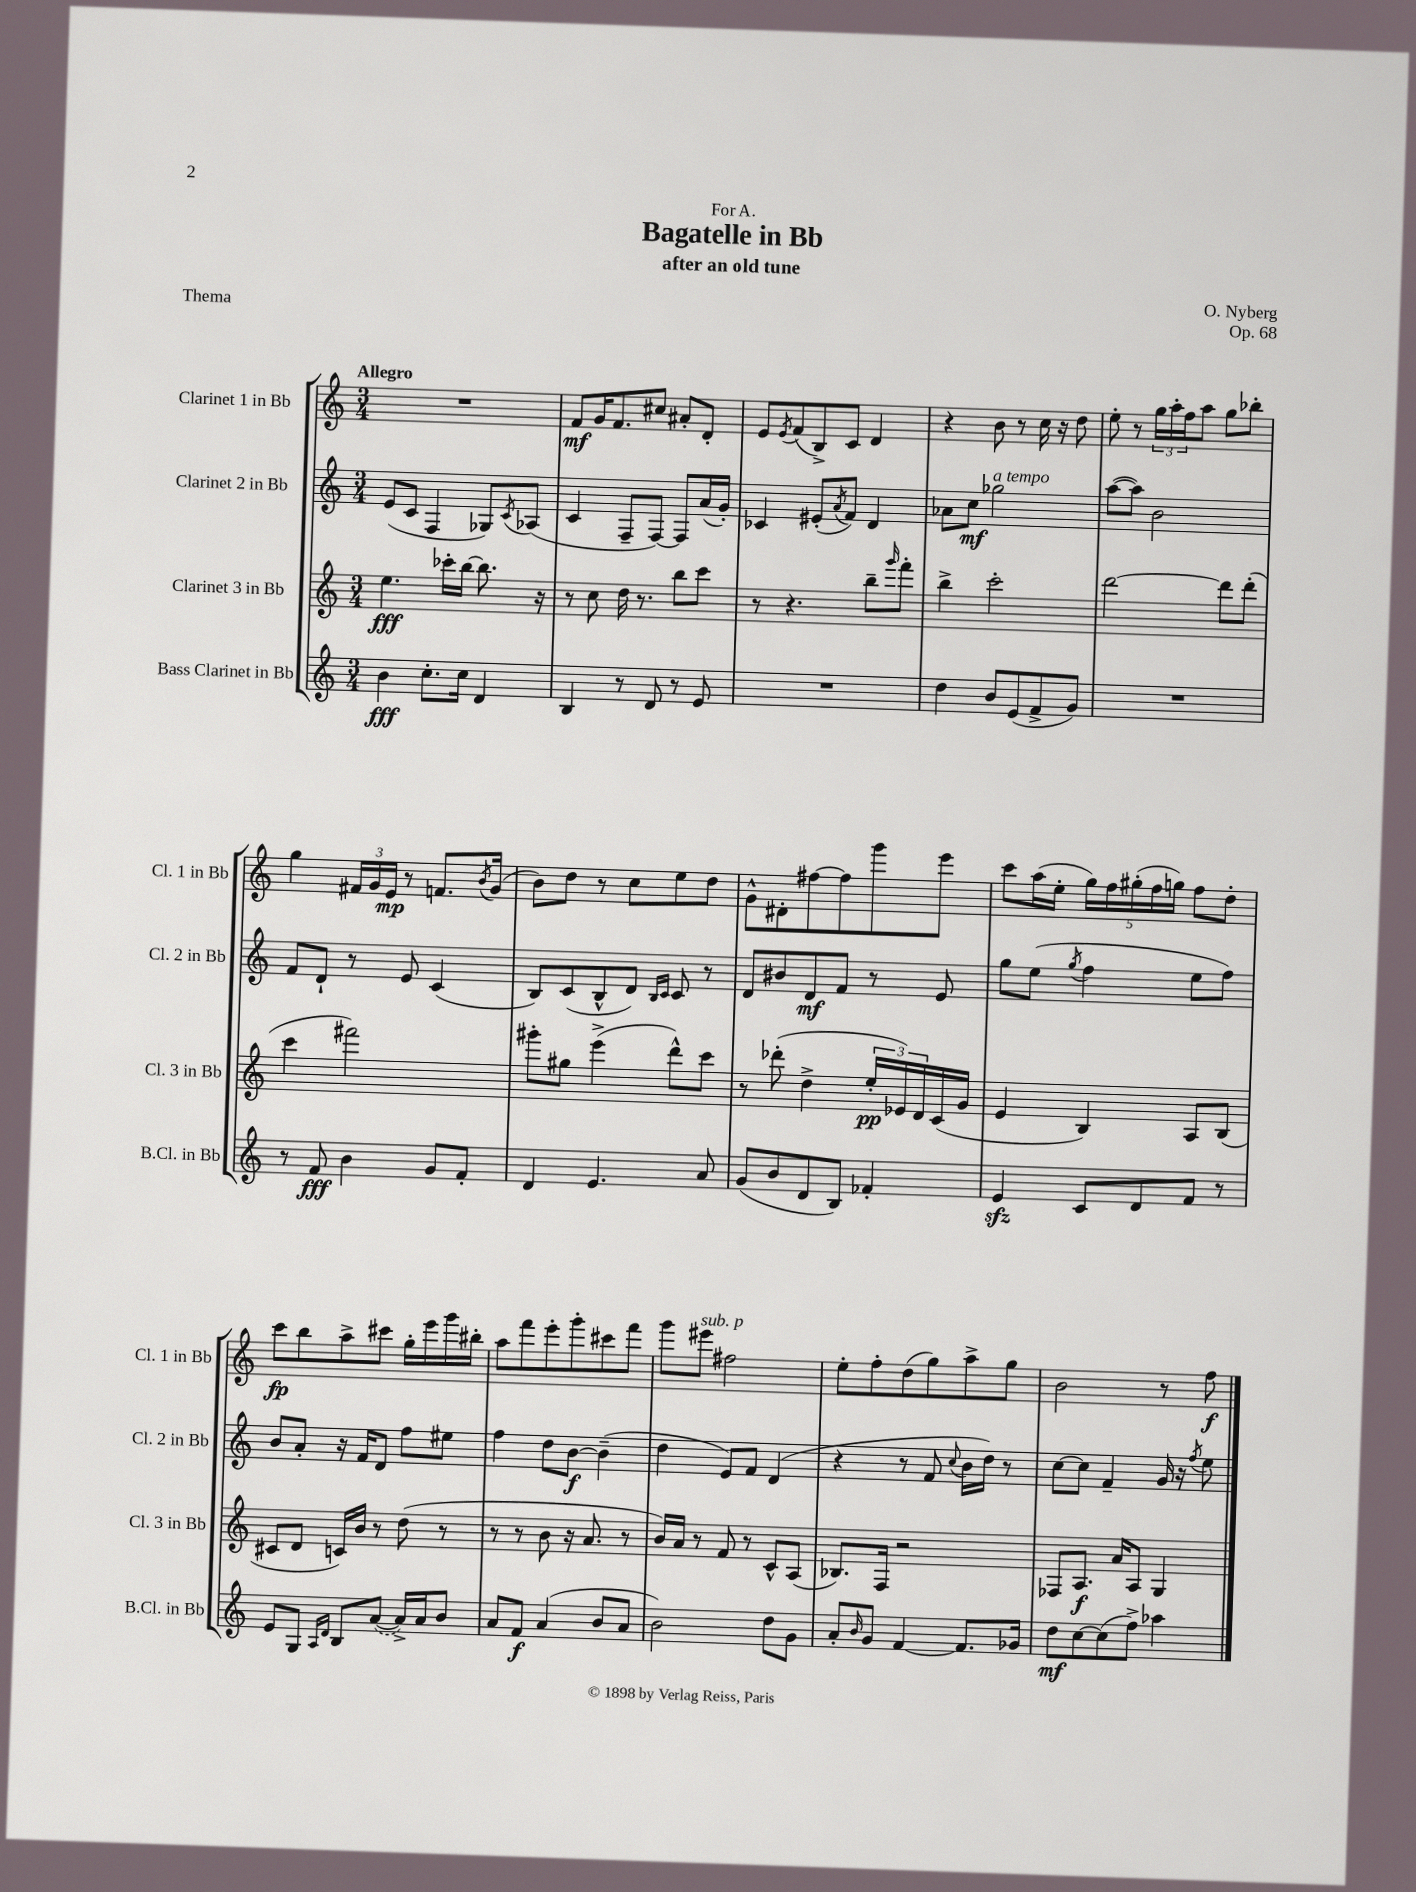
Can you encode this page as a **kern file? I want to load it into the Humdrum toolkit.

**kern	**dynam	**kern	**dynam	**kern	**dynam	**kern	**dynam
*part4	*part4	*part3	*part3	*part2	*part2	*part1	*part1
*staff4	*staff4	*staff3	*staff3	*staff2	*staff2	*staff1	*staff1
*I"Bass Clarinet in Bb	*	*I"Clarinet 3 in Bb	*	*I"Clarinet 2 in Bb	*	*I"Clarinet 1 in Bb	*
*I'B.Cl. in Bb	*	*I'Cl. 3 in Bb	*	*I'Cl. 2 in Bb	*	*I'Cl. 1 in Bb	*
*clefG2	*	*clefG2	*	*clefG2	*	*clefG2	*
*k[]	*	*k[]	*	*k[]	*	*k[]	*
*M3/4	*	*M3/4	*	*M3/4	*	*M3/4	*
=1	=1	=1	=1	=1	=1	=1	=1
!	!	!	!	!	!	!LO:TX:a:B:t=Allegro	!
4b\	fff	4.ee\	fff	(8e/L	.	2.r	.
.	.	.	.	8c/J	.	.	.
8.cc'\L	.	.	.	4F/	.	.	.
.	.	16ccc-X'\LL	.	.	.	.	.
16cc\Jk	.	[16bb\JJ	.	.	.	.	.
4d/	.	8.bb\]	.	8G-X/L)	.	.	.
.	.	.	.	8qc/	.	.	.
.	.	.	.	(8A-X/J	.	.	.
.	.	16r	.	.	.	.	.
=2	=2	=2	=2	=2	=2	=2	=2
4B/	.	8r	.	4c/	.	8f/L	mf
.	.	8cc\	.	.	.	16g/K	.
.	.	.	.	.	.	8.f/	.
8r	.	16dd\	.	8F~/L	.	.	.
.	.	8.r	.	.	.	.	.
8d/	.	.	.	[8F/J)	.	8cc#X/J	.
8r	.	8bb\L	.	8F/L]	.	8a#X'/L	.
8e/	.	8ccc\J	.	(16a/L	.	8d'/J	.
.	.	.	.	16g'/JJ)	.	.	.
=3	=3	=3	=3	=3	=3	=3	=3
2.r	.	8r	.	4c-X/	.	8e/L	.
.	.	.	.	.	.	8qe/	.
.	.	4.r	.	.	.	(8f/	.
.	.	.	.	(8e#X'/L	.	8B^/)	.
.	.	.	.	8qa/	.	.	.
.	.	.	.	8f/J)	.	8c/J	.
.	.	8bb~\L	.	4d/	.	4d/	.
.	.	16qqggg/	.	.	.	.	.
.	.	8fff'\J	.	.	.	.	.
=4	=4	=4	=4	=4	=4	=4	=4
4dd\	.	4bb^\	.	8a-X\L	.	4r	.
.	.	.	.	8cc\J	mf	.	.
!	!	!	!	!LO:TX:a:i:t=a tempo	!	!	!
8b/L	.	2ccc'\	.	2gg-X\	.	8b\	.
(8e/	.	.	.	.	.	8r	.
8f^/	.	.	.	.	.	16cc\	.
.	.	.	.	.	.	16r	.
8g/J)	.	.	.	.	.	8dd\	.
=5	=5	=5	=5	=5	=5	=5	=5
2.r	.	[2ddd\	.	([8aa\L	.	8ee'\	.
.	.	.	.	8aa\J])	.	8r	.
.	.	.	.	2b\	.	24gg\LL	.
.	.	.	.	.	.	24aa'\	.
.	.	.	.	.	.	24ff\J	.
.	.	.	.	.	.	8aa\J	.
.	.	8ddd\L]	.	.	.	8gg\L	.
.	.	(8ddd'\J	.	.	.	8bb-X'\J	.
!!LO:LB:g=z
=6	=6	=6	=6	=6	=6	=6	=6
8r	.	4ccc\	.	8f/L	.	4gg\	.
8f/	fff	.	.	8d`/J	.	.	.
4b\	.	2fff#X\)	.	8r	.	24f#X/LL	.
.	.	.	.	.	.	24g/	.
.	.	.	.	.	.	24e/JJ	mp
.	.	.	.	8e/	.	8r	.
8g/L	.	.	.	(4c/	.	8.fn/L	.
8f'/J	.	.	.	.	.	.	.
.	.	.	.	.	.	8qb/	.
.	.	.	.	.	.	(16g/Jk	.
=7	=7	=7	=7	=7	=7	=7	=7
4d/	.	8ggg#X'\L	.	8B/L)	.	8b\L)	.
.	.	8gg#X\J	.	(8c/	.	8dd\J	.
4.e/	.	(4eee^\	.	8B^^/	.	8r	.
.	.	.	.	8d/J)	.	8cc\L	.
.	.	.	.	16qqB/LL	.	.	.
.	.	.	.	16qqc/JJ	.	.	.
.	.	8ddd^^\L)	.	8c/	.	8ee\	.
8a/	.	8ccc\J	.	8r	.	8dd\J	.
=8	=8	=8	=8	=8	=8	=8	=8
(8g/L	.	8r	.	8d/L	.	8g^^\L	.
8b/	.	(8ddd-X'\	.	8b#X/	.	8d#X'\	.
8d/	.	4dd^\	.	8d/	mf	[8ff#X\	.
8B/J)	.	.	.	8f/J	.	8ff#\]	.
4f-X'/	.	24ee'/LL	pp	8r	.	8ggg\	.
.	.	24e-X/)	.	.	.	.	.
.	.	24d/	.	.	.	.	.
.	.	(16c/	.	8e/	.	8eee\J	.
.	.	16g/JJ	.	.	.	.	.
=9	=9	=9	=9	=9	=9	=9	=9
4ezz/	.	4e/	.	8gg\L	.	8ccc\L	.
.	.	.	.	(8ee\J	.	(16aa\L	.
.	.	.	.	.	.	16ee'\JJ	.
.	.	.	.	8qgg/	.	.	.
8c/L	.	4B/)	.	4ff\	.	20gg\LL)	.
.	.	.	.	.	.	20ff\	.
.	.	.	.	.	.	(20gg#X'\	.
8d/	.	.	.	.	.	.	.
.	.	.	.	.	.	20ff\	.
.	.	.	.	.	.	20ggn\JJ)	.
8f/J	.	8A/L	.	8ee\L	.	8ff\L	.
8r	.	(8B/J	.	8ff\J)	.	8dd'\J	.
!!LO:LB:g=z
=10	=10	=10	=10	=10	=10	=10	=10
8e/L	.	8c#X/L	.	8b/L	.	8ccc\L	fp
8G/J	.	8d/J	.	8a'/J	.	8bb\	.
16qqA/LL	.	.	.	.	.	.	.
16qqd/JJ	.	.	.	.	.	.	.
8B/L	.	16cn/LL)	.	16r	.	8aa^\	.
.	.	16b/JJ	.	16f/KL	.	.	.
([8a/J	.	8r	.	8d/J	.	8ccc#X\J	.
16a^/LL])	.	(8dd\	.	8ff\L	.	16gg'\LL	.
16a/J	.	.	.	.	.	16eee\	.
8b/J	.	8r	.	8ee#X\J	.	16ggg\	.
.	.	.	.	.	.	16bb#X'\JJ	.
=11	=11	=11	=11	=11	=11	=11	=11
8a/L	.	8r	.	4ff\	.	8aa\L	.
8f/J	f	8r	.	.	.	8fff\	.
(4a/	.	8b\	.	8dd\L	.	8eee'\	.
.	.	16r	.	[8b\J	f	8ggg'\	.
.	.	8.a/	.	.	.	.	.
8b/L	.	.	.	(4b~\]	.	8ccc#X\	.
8a/J	.	8r	.	.	.	8fff\J	.
=12	=12	=12	=12	=12	=12	=12	=12
2b\)	.	16b/LL)	.	4dd\	.	8ggg\L	.
.	.	16a/JJ	.	.	.	.	.
!	!	!	!	!	!	!LO:TX:a:i:t=sub. p	!
.	.	8r	.	.	.	8eee#X\J	.
.	.	8f/	.	8e/L)	.	2ff#X\	.
.	.	8r	.	8f/J	.	.	.
8dd\L	.	8c^^/L	.	(4d/	.	.	.
8g\J	.	(8A/J	.	.	.	.	.
=13	=13	=13	=13	=13	=13	=13	=13
8a'/L	.	8.B-X/L)	.	4r	.	8ee'\L	.
16qqb/	.	.	.	.	.	.	.
8g/J	.	.	.	.	.	8ff'\	.
.	.	16F/Jk	.	.	.	.	.
[4f/	.	2r	.	8r	.	(8dd\	.
.	.	.	.	8f/	.	8gg\)	.
.	.	.	.	8qqcc/	.	.	.
8.f/L]	.	.	.	16b\LL	.	8aa^\	.
.	.	.	.	16dd\JJ)	.	.	.
.	.	.	.	8r	.	8gg\J	.
16g-X/Jk	.	.	.	.	.	.	.
=14	=14	=14	=14	=14	=14	=14	=14
8dd\L	mf	8F-X/L	.	[8cc\L	.	2b\	.
[8cc\	.	8.A/J	f	8cc\J]	.	.	.
(8cc\]	.	.	.	4f~/	.	.	.
.	.	16a/KL	.	.	.	.	.
8ff^\J)	.	8A/J	.	.	.	.	.
4aa-X\	.	4G/	.	16g/	.	8r	.
.	.	.	.	16r	.	.	.
.	.	.	.	8qff/	.	.	.
.	.	.	.	8ee\	.	8ff\	f
==	==	==	==	==	==	==	==
*-	*-	*-	*-	*-	*-	*-	*-
